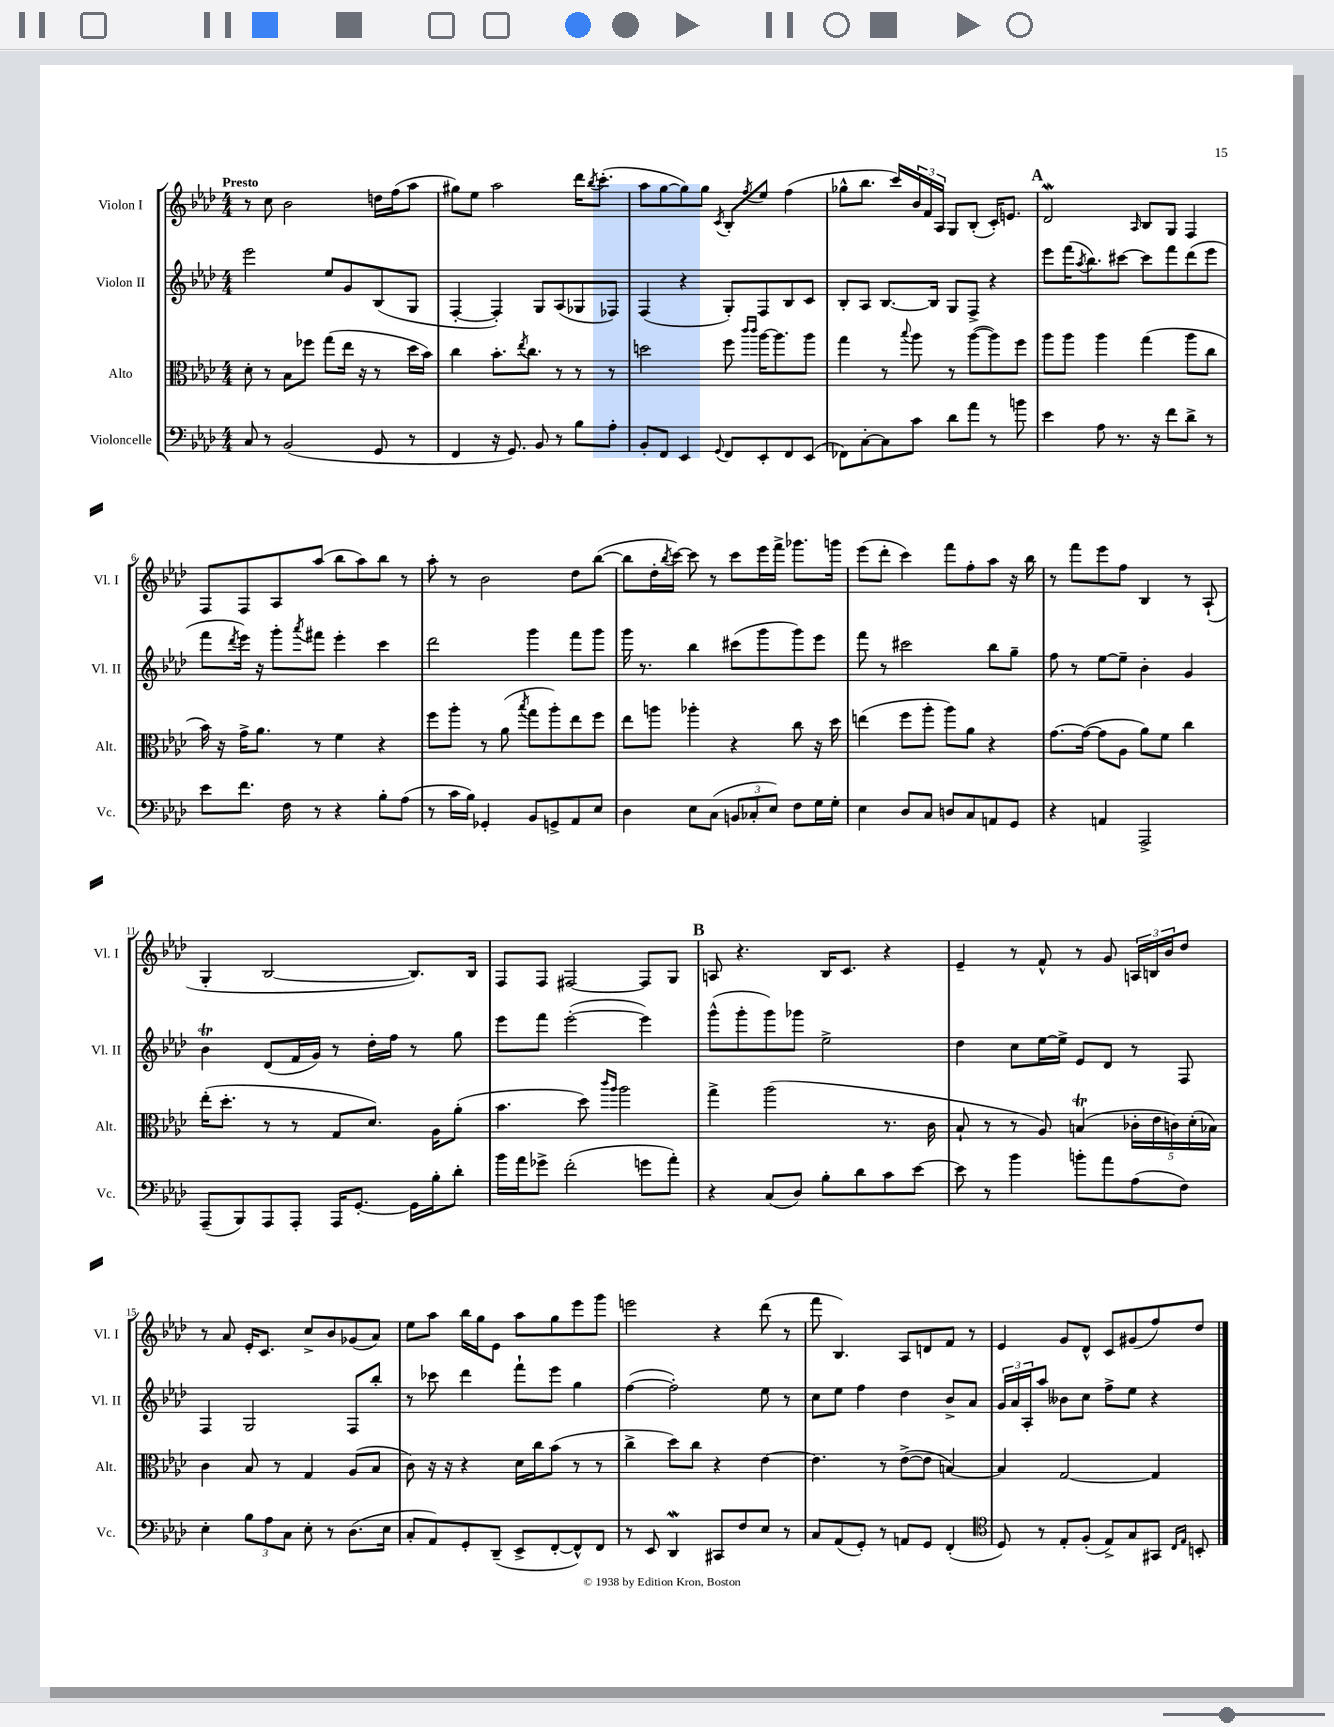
<<
\new StaffGroup <<
\new Staff = "s0" \with { instrumentName = "Violon I" shortInstrumentName = "Vl. I" } {
    \clef treble \key aes \major \numericTimeSignature \time 4/4 \tempo "Presto"
    r8 c''8 bes'2 d''16 f''16( aes''8 |
    gis''8) ees''8 aes''2 des'''16 \acciaccatura { bes''8 } c'''8.-.( |
    aes''8 g''8~ g''8) g''8 \acciaccatura { c'8 } bes8-. \acciaccatura { f''8 } ees''8 f''4( |
    ges''8-^ bes''8. c'''16) \tuplet 3/2 { bes'16 f'16 aes16 } g8 bes8-.( c'16-.) e'8. |
    \mark \markup { \bold "A" } des'2\mordent \grace { aes16 } bes8 g8 f4 |
    f8 f8 aes8 aes''8( bes''8 aes''8) bes''8 r8 |
    aes''8-. r8 bes'2 des''8 bes''8~( |
    bes''8 des''16-. \acciaccatura { bes''8 } c'''16~) c'''8 r8 c'''8 ees'''16 f'''16-> ges'''8. g'''16 |
    ees'''8( des'''8-. c'''4) f'''8 f''8-. aes''8 r16 bes''16 |
    r8 f'''8 ees'''8 f''8 bes4 r8 aes8-!( |
    g4-. bes2~ bes8.) bes16 |
    f8 f8 fis2~ fis8 g8 |
    \mark \markup { \bold "B" } a8 r4. bes16 c'8. r4 |
    ees'4-- r8 f'8-^ r8 g'8 \tuplet 3/2 { a16 b16 bes'16 } des''8 |
    r8 aes'8 ees'16-. c'8. c''8-> bes'8 ges'8( aes'8) |
    ees''8 aes''8 bes''16 g''16 ees'8 aes''8 g''8 ees'''8 g'''8 |
    e'''2 r4 des'''8( r8 |
    f'''8 bes4.) aes8 d'8 f'8 r8 |
    ees'4 g'8 des'8-^ c'8 gis'8( f''8) des''8 \bar "|." |
}
\new Staff = "s1" \with { instrumentName = "Violon II" shortInstrumentName = "Vl. II" } {
    \clef treble \key aes \major \numericTimeSignature \time 4/4
    ees'''2 ees''8 g'8 bes8( g8 |
    f4~-. f4-.) g8 aes8( ges8 fes8) |
    f4( r4 g8-.) f8 bes8 c'8 |
    bes8-. aes8 bes8.~ bes16 g8 f8-> r4 |
    \mark \markup { \bold "A" } ees'''8 f'''16( \acciaccatura { aes''8 } bes''8.) cis'''8~ cis'''8 f'''8 des'''8( ees'''8 |
    f'''8 \acciaccatura { des'''8 } ees'''16) r16 g'''8-. \acciaccatura { aes'''8 } fis'''8 ees'''4-. c'''4 |
    des'''2 g'''4 f'''8 g'''8 |
    g'''16 r8. bes''4 cis'''8( g'''8 g'''8) ees'''8 |
    f'''8 r8 cis'''2 bes''8 g''8-- |
    f''8 r8 ees''8~ ees''8-- bes'4-. g'4 |
    bes'4\trill des'8( f'16 g'16) r8 des''16-. f''16 r8 g''8 |
    ees'''8 f'''8 ees'''2~-.( ees'''4) |
    \mark \markup { \bold "B" } g'''8-^( g'''8-. g'''8) ges'''8 ees''2-> |
    des''4 c''8 ees''16~ ees''16-> ees'8 des'8 r8 f8 |
    f4 g2 f8 bes''8-. |
    r8 ces'''8 des'''4 f'''8-! ees'''8 g''4 |
    f''4~( f''2-.) ees''8 r8 |
    c''8 ees''8 f''4 des''4 bes'8-> aes'8 |
    \tuplet 3/2 { g'16 aes'16 aes16-. } aes''8 beses'8 c''8 f''8-> ees''8 r4 \bar "|." |
}
\new Staff = "s2" \with { instrumentName = "Alto" shortInstrumentName = "Alt." } {
    \clef alto \key aes \major \numericTimeSignature \time 4/4
    des'8-. r8 bes8 fes''8 g''8( ees''16 r16 r8 des''16 bes'16) |
    c''4 bes'8.-. \acciaccatura { ees''8 } c''8. r8 r8 r8 |
    d''2 f''8 \grace { c'''16 c'''16 } aes''16~ aes''8. aes''8 |
    g''4 r8 \appoggiatura { bes''8 } aes''8 r8 aes''8~( aes''8) f''8 |
    \mark \markup { \bold "A" } aes''8 aes''8 aes''4 g''4( aes''8 c''8 |
    bes'16) r16 g'16-> aes'8. r8 f'4 r4 |
    f''8 aes''8-. r8 aes'8( \acciaccatura { bes''8 } g''8 aes''8-.) ees''8 f''8 |
    ees''8 a''8 aes''4-. r4 c''8 r16 des''16 |
    e''4( f''8 aes''8-. aes''8) aes'8 r4 |
    g'8.~ g'16~( g'8 aes8 aes'8) f'8 c''4 |
    ees''16-.( des''8.-. r8 r8 g8 des'8.) aes16 aes'8-.( |
    bes'4. des''8) \grace { c'''16 aes''16 } aes''2 |
    \mark \markup { \bold "B" } g''4-> aes''2( r8. c'16 |
    bes8-! r8 r8 aes8) b4\trill( \tuplet 5/4 { ces'16-. ees'16 c'16) des'16-.( bes16) } |
    c'4 bes8 r8 g4 aes8( bes8 |
    c'8) r16 r16 r4 des'16 c''16 bes'8( r8 r8 |
    c''4-> des''8) c''8 r4 ees'4~ |
    ees'4. r8 ees'8~->( ees'8 b4~) |
    b4 g2~ g4 \bar "|." |
}
\new Staff = "s3" \with { instrumentName = "Violoncelle" shortInstrumentName = "Vc." } {
    \clef bass \key aes \major \numericTimeSignature \time 4/4
    c8 r8 bes,2( g,8 r8 |
    f,4 r16 g,8.) bes,8 r8 bes8 aes8-. |
    bes,8-. f,8 ees,4 \appoggiatura { g,8 } f,8 ees,8-. f,8 ees,8( |
    fes,8) c8~-. c8 c'8 des'8 aes'8 r8 b'8 |
    \mark \markup { \bold "A" } ees'4 aes8 r8. r16 f'8 des'8-> r8 |
    ees'8 f'8. f16 r8 r4 bes8-. aes8( |
    r8 c'16 bes16) ges,4-. bes,8 g,8-> aes,8 ees8 |
    des4 ees8 c8( \tuplet 3/2 { b,8 ces8-. ees8) } f8 g16 g16-. |
    ees4 des8 c8 d8 c8 a,8 g,8 |
    r4 a,4 aes,,2-> |
    aes,,8--( bes,,8) aes,,8 aes,,8-. aes,,16 g,8.~-. g,16 bes16-. des'8-. |
    bes'16 aes'16 ges'8-> f'2-.( g'8 aes'8-.) |
    \mark \markup { \bold "B" } r4 c8( des8) bes8-. des'8 c'8 ees'8~ |
    ees'8 r8 bes'4 b'8-. aes'8 aes8( f8) |
    ees4-. \tuplet 3/2 { bes8 aes8 c8 } ees8-. r8 des8.( ees16 |
    c8-. aes,8) g,8-. des,8--( ees,8-> f,8~-. f,8-^) f,8 |
    r8 ees,8 des,4\mordent cis,8 f8 ees8 r8 |
    c8 aes,8( g,8-.) r8 a,8 g,8 f,4-.( |
    \clef tenor des8) r8 ees8-. f8-.( ees8->) g8 gis,8 \grace { c16 ees16 } b,8-. \bar "|." |
}
>>
>>
